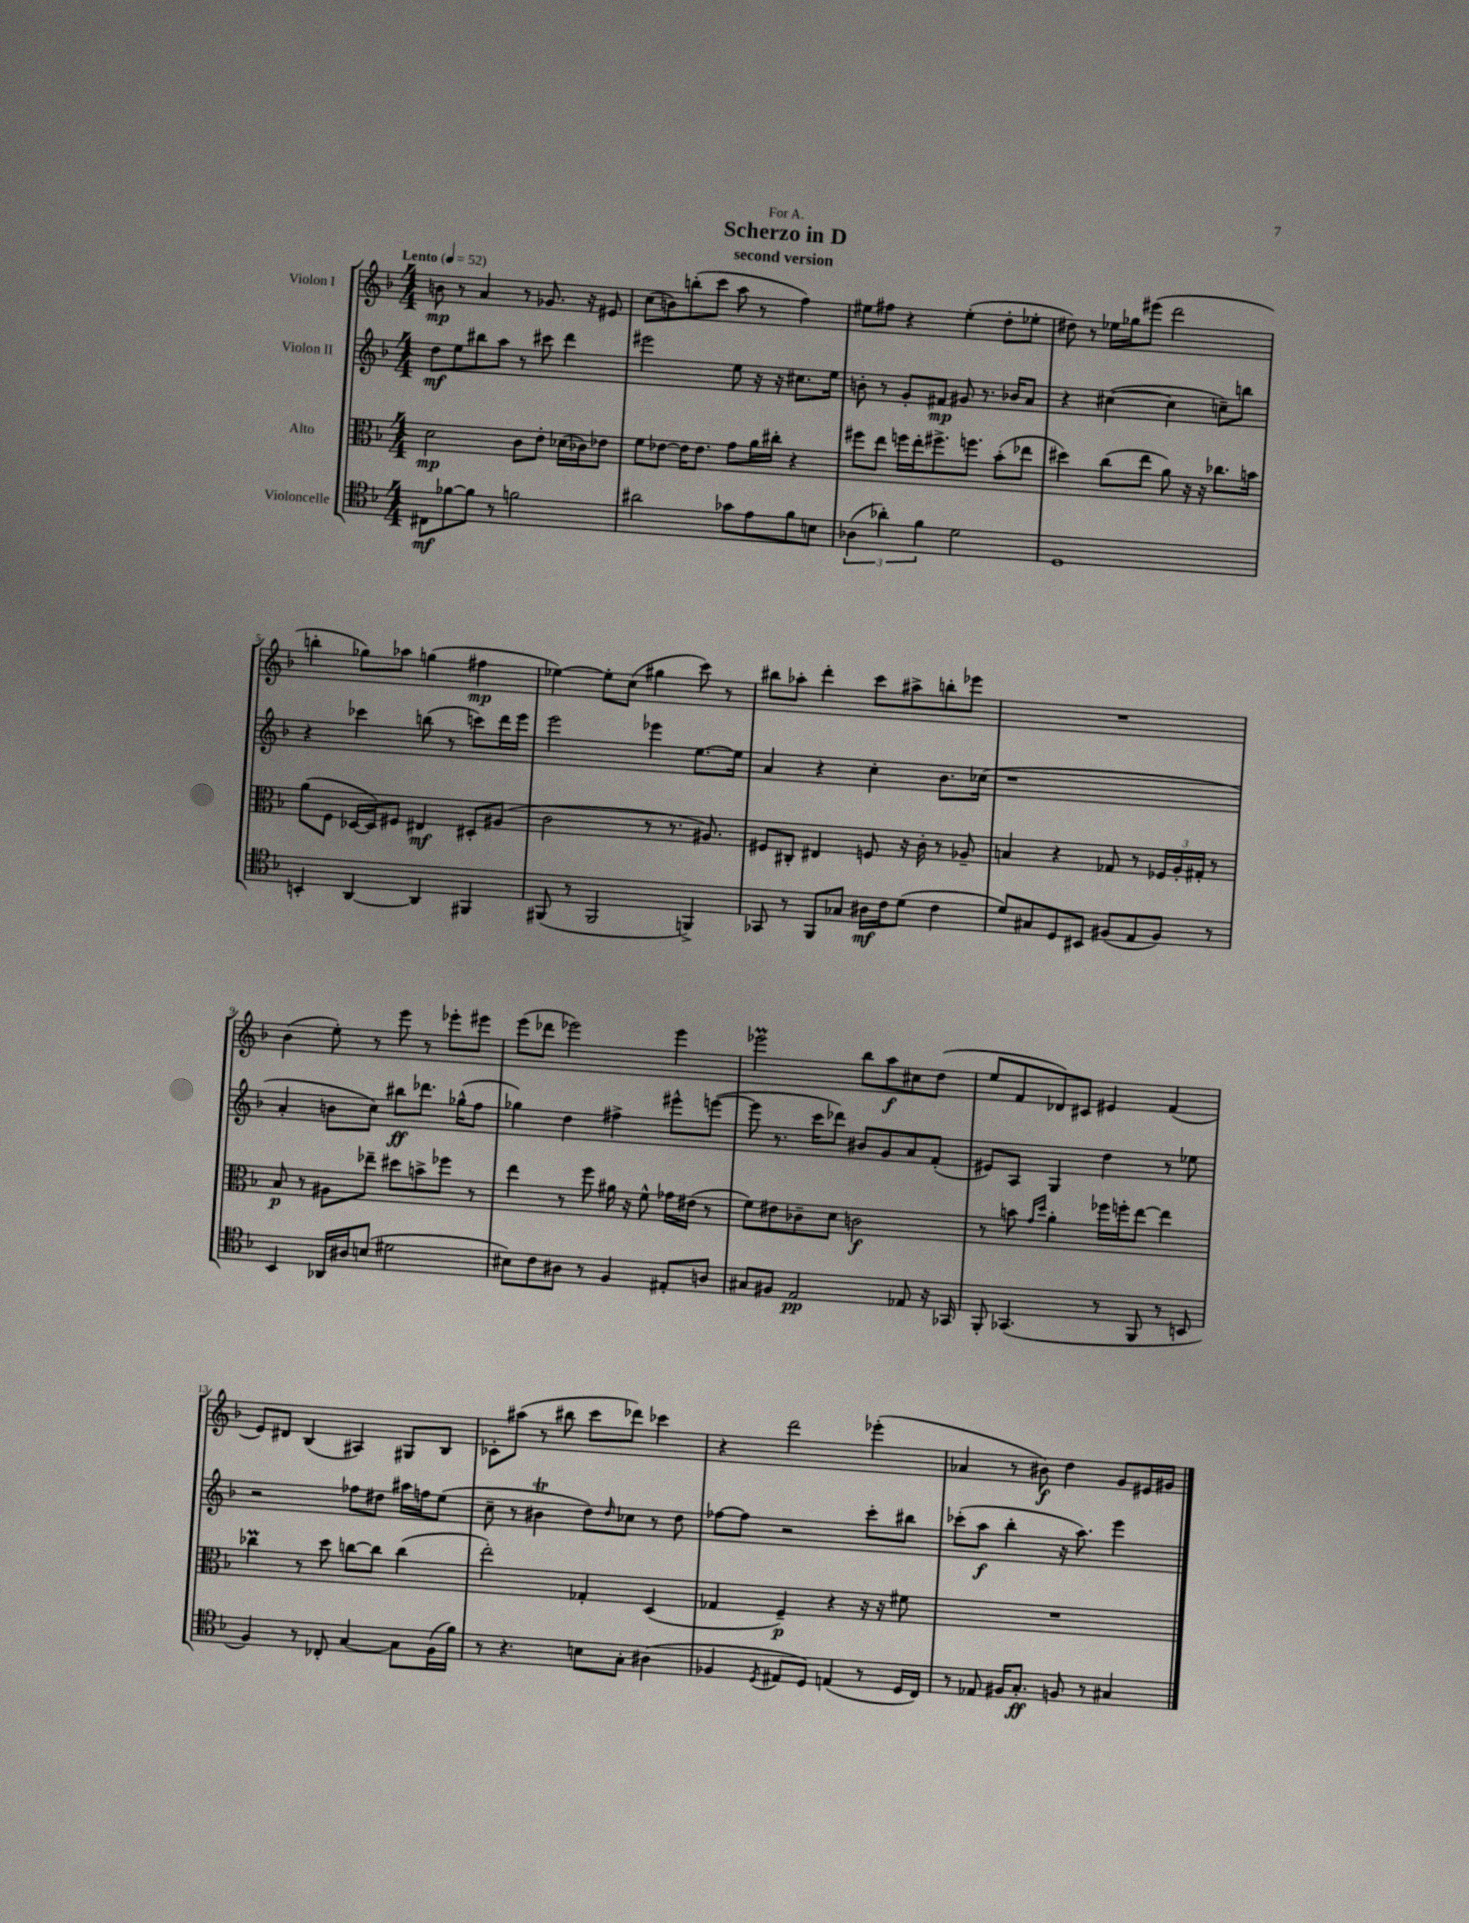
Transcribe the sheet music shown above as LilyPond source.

\header { title = "Scherzo in D" subtitle = "second version" dedication = "For A." }
<<
\new StaffGroup <<
\new Staff = "s0" \with { instrumentName = "Violon I" } {
    \clef treble \key f \major \numericTimeSignature \time 4/4 \tempo "Lento" 4 = 52
    b'8\mp r8 a'4 r8 ges'8. r16 eis'8 |
    c''8( b'8) b''8-.( c'''8 a''8 r8 f''4) |
    eis''8 fis''8 r4 eis''4-.( d''8-. ees''8-. |
    dis''8) r8 ees''16 ges''16 eis'''8( d'''2 |
    b''4-. ges''8) aes''8 g''4( fis''4\mp |
    ees''4~) ees''8-. c''8( gis''4 c'''8) r8 |
    bis''8 aes''8-. d'''4-. c'''8 ais''8-> b''8-. ees'''8 |
    R1 |
    bes'4( e''8-.) r8 e'''8 r8 ees'''8-. eis'''8 |
    e'''8( des'''8 ees'''2) ees'''4 |
    ees'''2\prall bes''8 a''8\f cis''8 d''8( |
    e''8 f'8 des'8) cis'8 eis'4 f'4( |
    e'8) dis'8 bes4( ais4) gis8 bes8 |
    ces'8-. ais''8( r8 bis''8 c'''8 des'''8) ces'''4 |
    r4 d'''2 ees'''4-.( |
    aes'4 r8 bis'8\f) d''4 g'8 eis'16 gis'16 \bar "|." |
}
\new Staff = "s1" \with { instrumentName = "Violon II" } {
    \clef treble \key f \major \numericTimeSignature \time 4/4
    d''8\mf e''8 bis''8 a''8 r8 cis'''8 d'''4 |
    eis'''2 e''8 r16 r16 cis''8. e''16 |
    b'8-. r8 g'8-. fis'8\mp gis'8 r8. bes'16 a'8 |
    r4 cis''4~( cis''4 c''8--) b''8 |
    r4 ces'''4 b''8( r8 c'''8) d'''16 e'''16 |
    e'''2 ees'''4 e''8.~ e''16 |
    a'4 r4 c''4-. bes'8. ces''16( |
    r1 |
    a'4-. b'8 c''8) bis''8\ff des'''8. ges''16-^( f''8 |
    ges''4) d''4 fis''4-> eis'''8-^ e'''8~( |
    e'''8 r8. c'''16 des'''8) bis'8 g'8 a'8 f'8-.( |
    eis'8) a8 g4 d''4 r8 ees''8 |
    r2 fes''8 dis''8 ais''16 f''16 e''8( |
    c''8-- r8 bis'4\trill d''8) \grace { d''16 } ces''8 r8 d''8 |
    fes''8~ fes''8 r2 c'''8-. bis''8 |
    ces'''8-.( a''8\f bes''4-. r16 a''8.) e'''4 \bar "|." |
}
\new Staff = "s2" \with { instrumentName = "Alto" } {
    \clef alto \key f \major \numericTimeSignature \time 4/4
    d'2\mp c'8 e'8-. des'16( ces'16) ees'8 |
    f'8 ees'8~ ees'16 ees'8. g'8 a'16 cis''16-. r4 |
    fis''8 e''8 f''16 e''16-. fis''8.-> f''8. bes'8-.( ees''8 |
    dis''4) c''8( e''8 a'8) r16 r16 ces''8. b'16 |
    a'8( f8 des16~ des16) fis8 eis4\mf dis8-. ais8( |
    c'2 r8 r8. ais8.) |
    fis8 cis8-. eis4 f8 r16 c'16-. r8 aes8-- |
    b4 r4 ges8 r8 \tuplet 3/2 { fes16 a16-. gis16-. } r8 |
    bes8\p r8 ais8 ees''8-- dis''8 b'8-> fes''8 r8 |
    e''4 r8 f''8 ais'16 r16 f'8-^ ges'16 eis'16( r8 |
    f'8) eis'8 ces'8-- d'8 c'2\f |
    r8 b'8 \grace { g'16 d''16 } a'4-. fes''16 f''16-. e''8~ e''4 |
    ces''4\prall r8 d''8 c''8~ c''8 c''4( |
    e''2-.) ges4-. d4( |
    ges4 f4--\p) r4 r16 r16 fis'8 |
    R1 \bar "|." |
}
\new Staff = "s3" \with { instrumentName = "Violoncelle" } {
    \clef tenor \key f \major \numericTimeSignature \time 4/4
    cis8\mf fes'8~ fes'8 r8 f'2 |
    ais'2 ges'8 e'8 f'8 b8 |
    \tuplet 3/2 { aes4( aes'4-.) f'4 } d'2 |
    d1 |
    b,4-. a,4~ a,4 fis,4 |
    fis,8( r8 fis,2 f,4->) |
    ges,8 r8 f,8 ges8 ais16\mf c'16 d'8( c'4 |
    d'8) gis8 d8 bis,8 fis8( e8 fis8) r8 |
    bes,4 aes,16 ais16 b8( dis'2 |
    bis8) c'8 ais8 r8 f4 eis8-. a8 |
    gis8 fis8 e2\pp ees8 r16 ges,16 |
    f,8-. ges,4.( r8 f,8 r8 b,8 |
    f4) r8 ces8-. g4~ g8 f16( f'16) |
    r8 r4. b8 g8-. ais4( |
    fes4 \acciaccatura { d8 } eis8 d8) e4( r8 d16 c16) |
    r8 ees8 fis16 g8.-.\ff f8 r8 gis4 \bar "|." |
}
>>
>>
